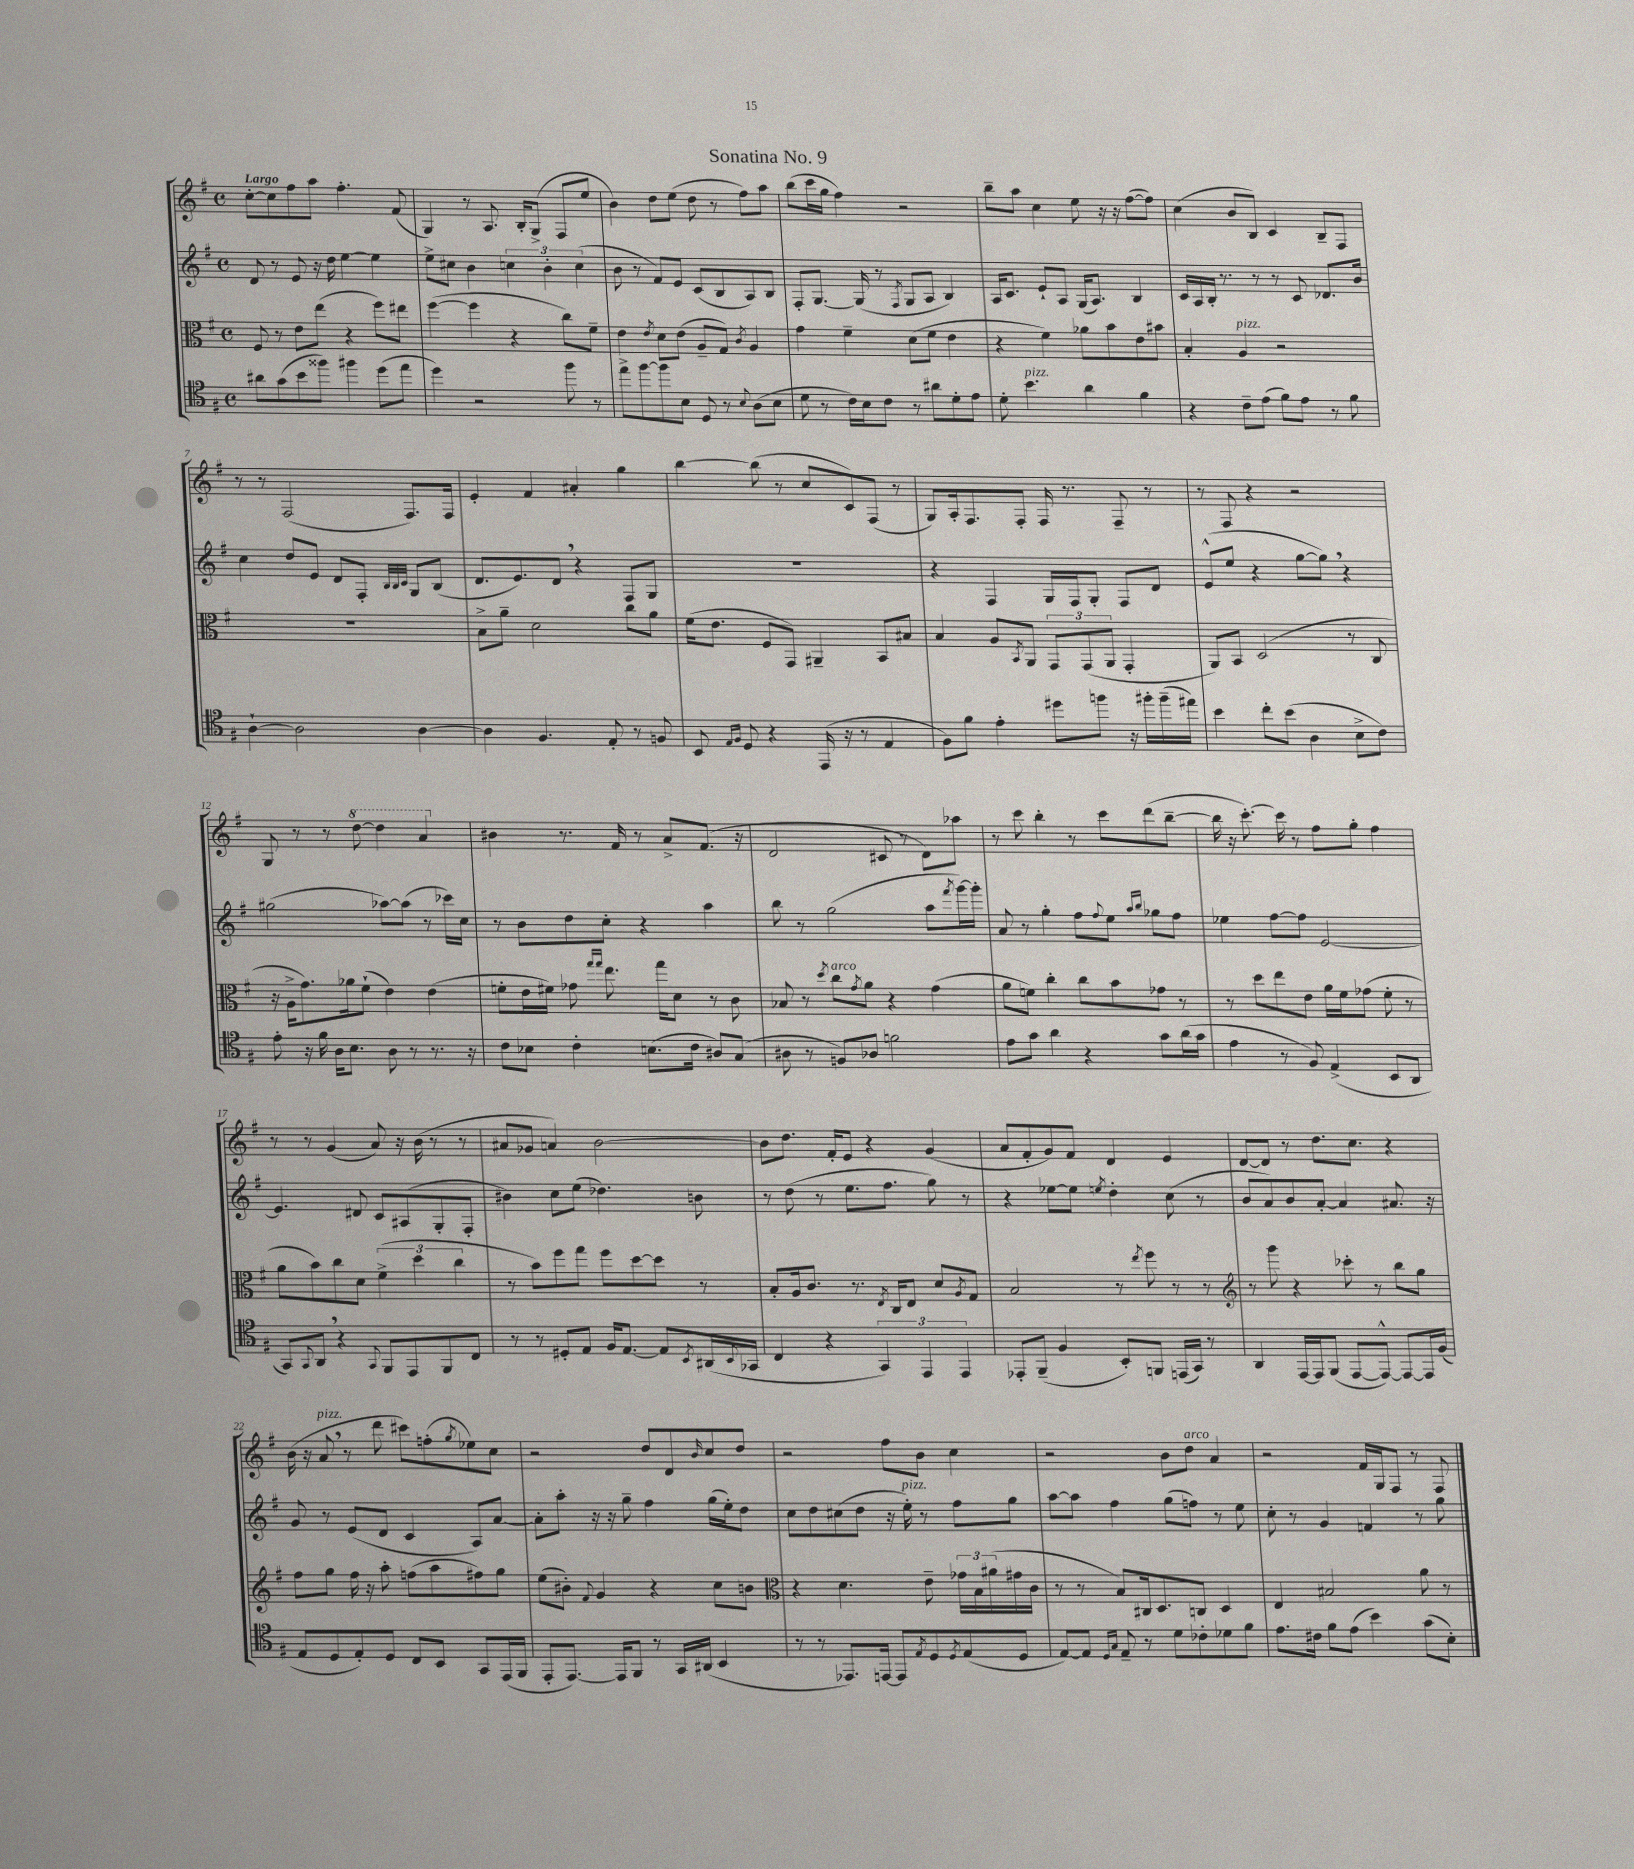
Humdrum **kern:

**kern	**kern	**kern	**kern
*staff4	*staff3	*staff2	*staff1
*clefC4	*clefC3	*clefG2	*clefG2
*k[f#]	*k[f#]	*k[f#]	*k[f#]
*M4/4	*M4/4	*M4/4	*M4/4
*met(c)	*met(c)	*met(c)	*met(c)
8a#	8F#	8d	[8cc'
(8g	8r	8r	8cc]
8b	8e	8e	8ff#
8ff##)	(8ee	16r	8aa
.	.	16dd	.
4ff#	4r	[4ee	4.ff#'
(8dd	8ff#)	4ee]	.
8ee	8ee#	.	(8f#
=	=	=	=
4dd)	([4ff#	8ee^	4G)
.	.	8cc#	.
2r	4ff#]	4b	8r
.	.	.	8.A
.	4r	6cc	.
.	.	.	16B'
.	.	.	(8G^
.	.	6b'	.
8ff#	8cc)	.	8F#
.	.	(6cc	.
8r	8f#~	.	8ee
=	=	=	=
8ee^	4e	8b	4b)
[8ff#	.	8r	.
.	8qe	.	.
8ff#]	8d	8f#)	8dd
8B	(8e	8e	(8ee
8D	8A~	(8c	8dd
8r	8G)	8B	8r
8qqB	8qc	.	.
(8A	4A	8A)	8ff#)
8B	.	8B	8aa
=	=	=	=
8d	4g	8F#'	(8bb
8r	.	[8.G	16ccc
.	.	.	16gg
16c)	4f#~	.	4ff#)
16B	.	(16G]	.
8c	.	8r	.
.	.	8qF#	.
8r	(8d	8G	2r
8a#	8f#	8A	.
8d'	4e	4B)	.
8e	.	.	.
=	=	=	=
8d'	4r	16A	8bb~
.	.	8.c	.
4.b	.	.	8aa
.	4f#)	8e`	4cc
.	.	8A	.
4a	8a-	(16G	8ee
.	.	8.A)	.
.	8b	.	16r
.	.	.	16r
4f#	8e	4B	([8ff#
.	8b#	.	8ff#])
=	=	=	=
4r	4B'	16c	(4cc
.	.	16A	.
.	.	16B'	.
.	.	8.r	.
8c~	4A	.	8b
(8e	.	8r	8B)
8f#)	2r	8r	4c
8e	.	8c	.
8r	.	8.d-	8B~
8f#	.	.	8F#
.	.	16b	.
=	=	=	=
[4A`	1r	4cc	8r
.	.	.	8r
2A]	.	8dd	(2F#
.	.	8e	.
.	.	8d	.
.	.	8F#'	.
.	.	32qqB	.
.	.	32qqB	.
.	.	32qqc	.
[4A	.	8G	8.F#)
.	.	(8B	.
.	.	.	16F#
=	=	=	=
4A]	8B^	8.d	4e'
.	8a~	.	.
.	.	8.e)	.
4.F#	2d	.	4f#
.	.	8d	.
.	.	4r	4a#'
8E'	.	.	.
8r	8cc	8F#	4gg
8F	8a	8G	.
=	=	=	=
8BB	(16f#	1r	[4bb
.	8.e	.	.
16qqE	.	.	.
16qqF#	.	.	.
8D	.	.	.
4r	8F#	.	(8bb]
.	8GG)	.	8r
(16EE	4AA#~	.	8cc
16r	.	.	.
8r	.	.	8c)
4E	8BB	.	(8F#
.	8B#	.	8r
=	=	=	=
8F#)	4B	4r	8G)
8f#	.	.	16A'
.	.	.	8.F#
4e'	8A	4F#	.
.	8qBB	.	.
.	8AA	.	8F#'
8dd#	12GG	16G	16F#
.	.	16F#	8.r
.	(12GG	.	.
8ff	.	8G'	.
.	12AA	.	.
16r	4GG'	8F#	8F#~
16ff#'	.	.	.
(16ff#~	.	8d	8r
16ee#)	.	.	.
=	=	=	=
4b	8AA)	(8e^^	8r
.	8BB	8ee	8F#
8cc'	(2D	4r	4r
(8b	.	.	.
4A	.	[8gg	2r
.	.	8gg])	.
8B^	8r	4r	.
8c)	8C	.	.
=	=	=	=
8e'	16r	(2gg#	8G
.	16A^	.	.
16r	8.g)	.	8r
16f#	.	.	.
16A	.	.	8r
8.B	16a-	.	.
.	(8f#`	.	[8ddd
8A	4e)	[8aa-)	4ddd]
8r	.	(8aa-]	.
8.r	(4e	8r	4aa
.	.	16ccc-)	.
16r	.	16cc	.
=	=	=	=
8c	8f'	8r	4b#
8B-	16e	8b	.
.	16f#)	.	.
4c'	8g-	8dd	8.r
.	16qqgg	.	.
.	16qqgg	.	.
.	8.ee	8cc'	.
.	.	.	16f#
(8.B	.	4r	8r
.	16gg	.	.
.	8d	.	8a^
16c	.	.	.
8A#)	8r	4aa	(8.f#
(8G	8c	.	.
.	.	.	16r
=	=	=	=
8A#	8B-	8bb	2d
8r	8r	8r	.
.	8qdd	.	.
8F)	8cc	(2gg	.
.	8qg	.	.
8A-	8a	.	.
2f	4r	.	8c#
.	.	.	8r
.	(4g	8aa	8d)
.	.	8qfff#	.
.	.	[16ggg)	8aa-
.	.	16ggg']	.
=	=	=	=
8e	8a	8a	8r
8g	8f)	8r	8ccc
4a	4cc'	4gg'	4bb'
4r	8cc	8ff#	8r
.	.	8qqff#	.
.	8b	8ee	8ccc
.	.	16qqaa	.
.	.	16qqbb	.
8g	8g-	8gg-	(8ddd
(16a	8r	8ff#	[8bb~
16g	.	.	.
=	=	=	=
4e	8r	4ee-	16bb]
.	.	.	16r
.	8dd	.	[8.ccc')
8r	8ee	[8ff#	.
.	.	.	16ccc]
8F#)	8e	8ff#]	8r
(4E^	16a	[2e	8ff#
.	16f#	.	.
.	(8g-	.	8gg'
8BB	8f#'	.	4ff#
8AA	8r	.	.
=	=	=	=
8GG)	8a	4.e]	8r
8qqGG	.	.	.
8AA	8b)	.	8r
4r	8cc	.	(4g
.	8d	8d#	.
8qqGG	.	.	.
8FF#	(6f#^	8c	8a)
8EE	.	(8A#	16r
.	6dd	.	.
.	.	.	(16b
8FF#	.	8G'	8r
.	6cc	.	.
8C	.	8F#'	8r
=	=	=	=
8r	8r	4b#)	8a#
8r	8b)	.	8g-
8D#'	8ff#	8cc	4a)
8E	8gg	(8ee	.
16F#	8ff#	4.dd-)	[2b
[8.E	.	.	.
.	[8dd	.	.
8E]	8dd]	.	.
8qBB	.	.	.
(16AA#	8r	8b	.
8qqBB	.	.	.
16GG-	.	.	.
=	=	=	=
4C	8B'	8r	8b]
.	16A	(8dd	8.dd
.	8.c	.	.
4r	.	8r	.
.	.	.	16f#'
.	8.r	8.ee	8e
6GG)	.	.	4r
.	8qE	.	.
.	16C	8.ff#	.
.	8E	.	.
6EE	.	.	.
.	8d	8gg)	(4g
6EE	.	.	.
.	8qA	.	.
.	8G	8r	.
=	=	=	=
8EE-'	2B	4r	8a
(8FF#~	.	.	8f#'
4F#	.	[8ee-	8g)
.	.	8ee-]	8f#
.	.	8qee	.
8BB')	8r	4dd'	4d
.	8qee	.	.
8FF	8ff#	.	.
(16EE	8r	(8cc	4e
16GG)	.	.	.
8r	8r	8r	.
=	=	=	=
*	*clefG2	*	*
4AA	8r	8b	[8d
.	8ggg	8a)	8d]
[16EE	4r	8b	8r
16EE]	.	.	.
(8FF#	.	[8a'	8.dd
[8EE	8ccc-'	4a]	.
.	.	.	8.cc
8EE^^_)	8r	.	.
8EE_	8bb	8.a#	4r
16EE]	8gg	.	.
(16F#	.	16r	.
=	=	=	=
8E	8ff#	8g	(16b
.	.	.	16r
8D	8gg	8r	8a
8E')	16ff#	(8e	8r
.	16r	.	.
8D	8aa'	8d	8ddd
8C	(8ff	4c	8ccc#)
8BB	8aa	.	(8ff'
.	.	.	8qgg
8GG	8ff#)	8A)	8ee-)
(16EE	8gg	[8a	8cc
16FF#	.	.	.
=	=	=	=
8EE'	(8ee	8a']	2r
[8.EE)	8b#')	8aa'	.
.	8qqf#	.	.
.	4g	16r	.
16EE]	.	16r	.
8FF#	.	8gg~	.
8r	4r	4ff#	8dd
16GG	.	.	8d
(16AA#	.	.	.
.	.	.	16qqb
4BB	8cc	(16gg	8cc
.	.	16ee')	.
.	8b	8dd	8dd
=	=	=	=
*	*clefC3	*	*
8r	4r	8cc	2r
8r	.	8dd	.
8.EE-)	4.d	(8cc#	.
.	.	8dd	.
[16EE	.	.	.
8EE]	.	16r	8ff#
.	.	16ee')	.
8qE	.	.	.
8D	8e~	8r	8b
8qD	.	.	.
(8E	24g-	8ff#	4cc
.	24B	.	.
.	(24a#	.	.
8D	16g#	8gg	.
.	16c	.	.
=	=	=	=
[8E)	8r	[8aa	2r
8E]	8r	8aa]	.
16qqD	.	.	.
16qqG	.	.	.
8E~	8B)	4ff#	.
8r	16C#	.	.
.	8.D	.	.
8d	.	(8gg	8b
8c-'	8C	8ff)	8dd
8d-	4D	8r	4a
8f#	.	8ee	.
=	=	=	=
8.e	4E	8cc'	2r
.	.	8r	.
16c#	.	.	.
8f#	2B#	4g	.
(8e	.	.	.
4b)	.	4f	16f#
.	.	.	16G
.	.	.	8F#
(8g	8a	8r	8r
8B')	8r	8gg	8F#
==	==	==	==
*-	*-	*-	*-
